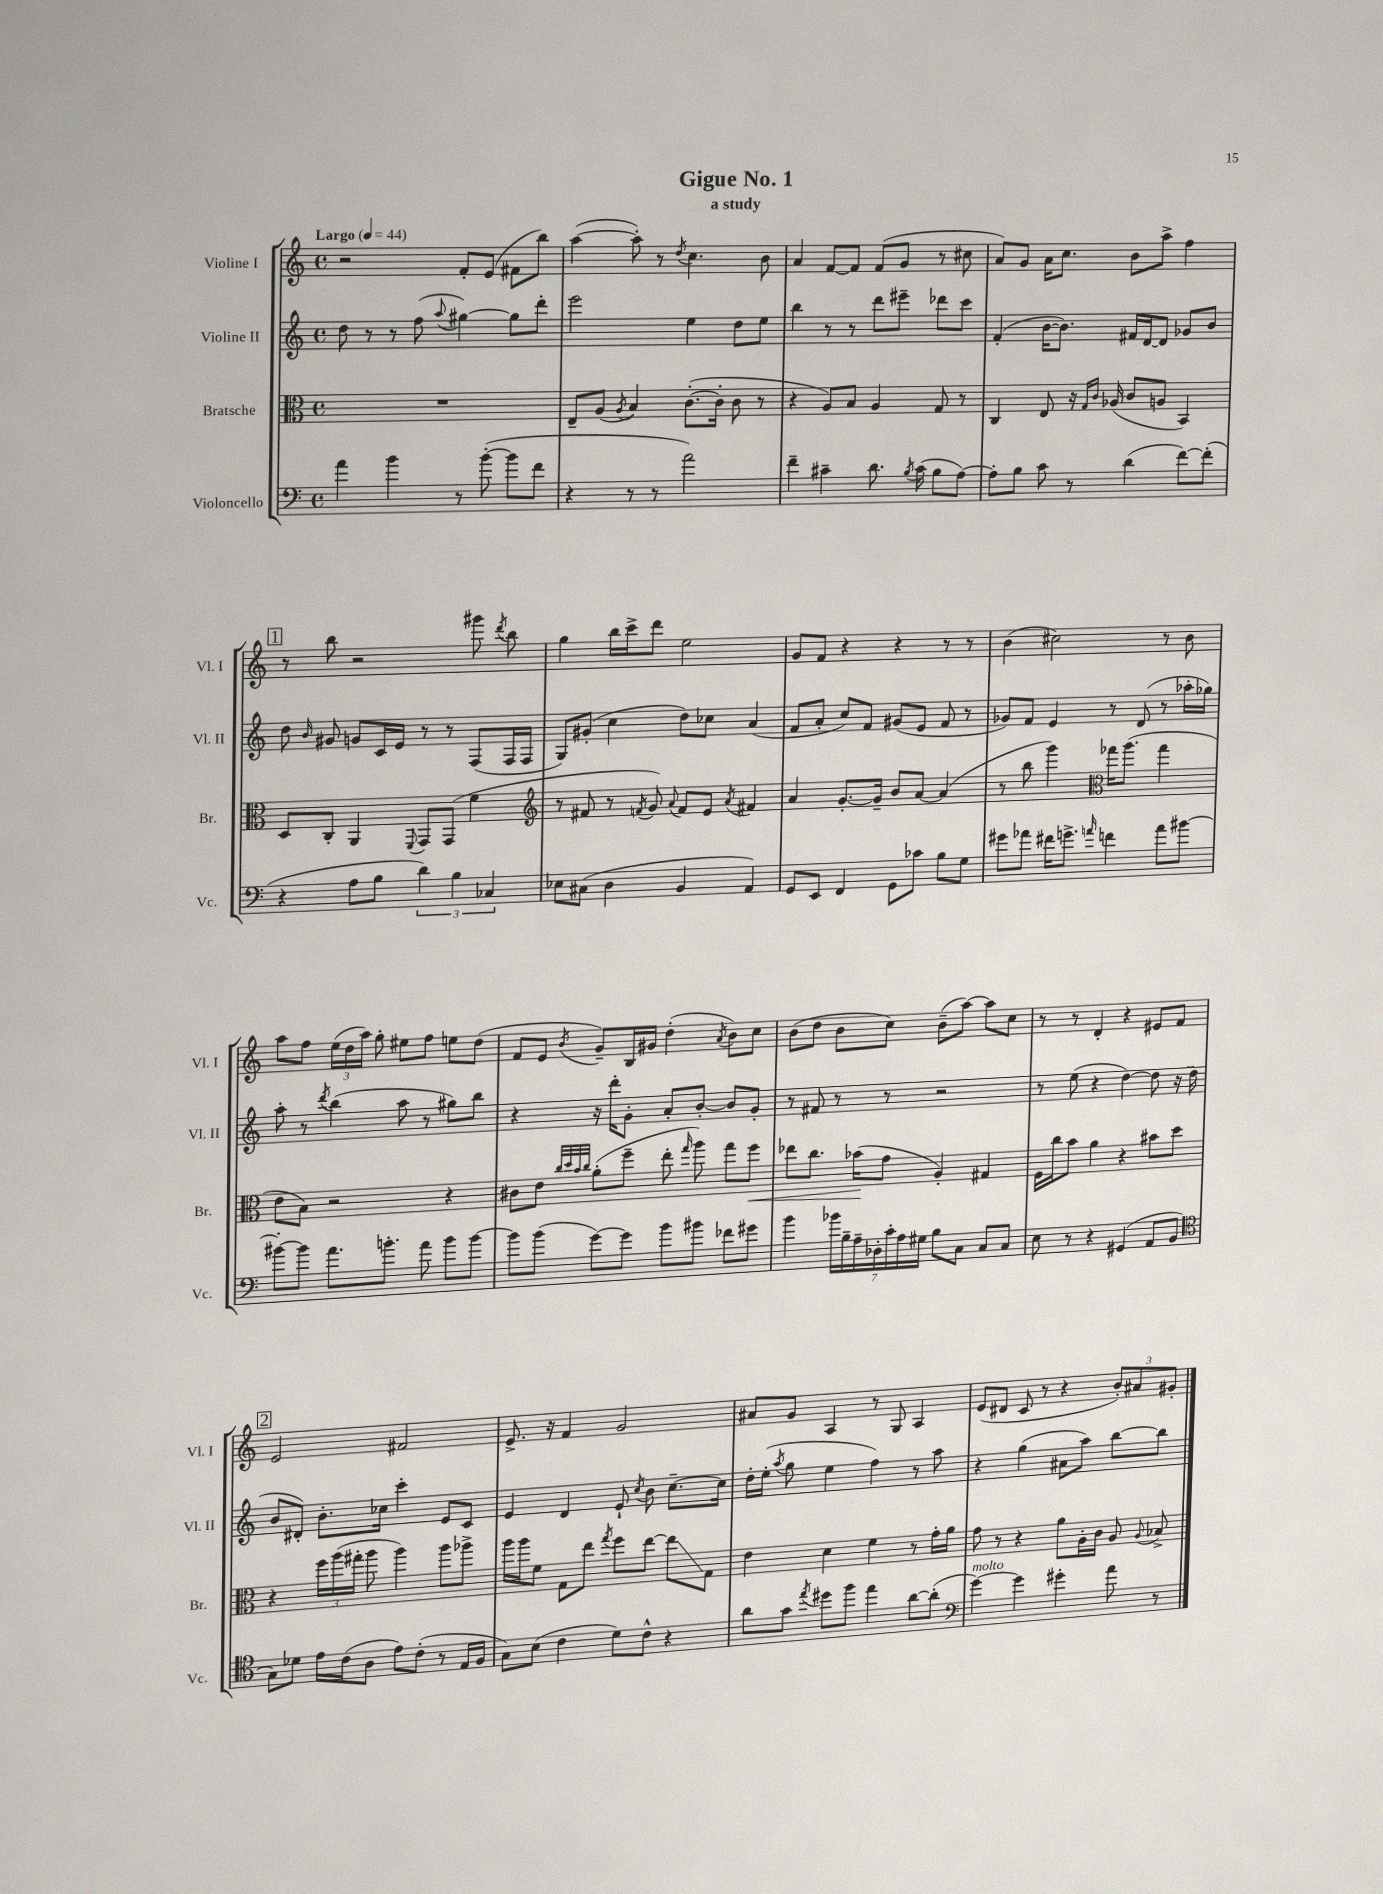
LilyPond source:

\header { title = "Gigue No. 1" subtitle = "a study" }
<<
\new StaffGroup <<
\new Staff = "s0" \with { instrumentName = "Violine I" shortInstrumentName = "Vl. I" } {
    \clef treble \key c \major \defaultTimeSignature \time 4/4 \tempo "Largo" 4 = 44
    \autoBeamOff r2 f'8[-. e'8]( fis'8[ b''8]) |
    a''4~( a''8-.) r8 \acciaccatura { d''8 } c''4. b'8 |
    a'4 f'8[~ f'8] f'8[( g'8] r8 cis''8 |
    a'8[) g'8] a'16[ c''8.] b'8[ a''8]-> f''4 |
    \mark \markup { \box "1" } r8 b''8 r2 gis'''8 \acciaccatura { d'''8 } b''8 |
    g''4 b''16[ c'''16-> d'''8] e''2 |
    g'8[ f'8] r4 r4 r8 r8 |
    b'4( cis''2) r8 b'8 |
    a''8[ f''8] \tuplet 3/2 { e''16[( d''16 a''16]) } g''8-. eis''8[ f''8] e''8[ d''8]( |
    f'8[ e'8] \acciaccatura { b'8 } g'8[--) b16 gis'16] d''4-.( \acciaccatura { a'8 } b'8[) c''8] |
    b'8[( d''8] b'8[ c''8]) b'8[--( a''8]~) a''8[ c''8] |
    r8 r8 d'4-. r4 eis'8[ f'8] |
    \mark \markup { \box "2" } e'2 fis'2 |
    e'8.-> r16 f'4 g'2 |
    ais'8[ g'8] a4 r8 g8 a4 |
    e'8[( dis'8] c'8 r8 r4 \tuplet 3/2 { b'8[-.) ais'8 gis'8]-. } \bar "|." |
}
\new Staff = "s1" \with { instrumentName = "Violine II" shortInstrumentName = "Vl. II" } {
    \clef treble \key c \major \defaultTimeSignature \time 4/4
    \autoBeamOff d''8 r8 r8 f''8( \appoggiatura { a''8 } gis''4~) gis''8[ d'''8]-. |
    e'''2 e''4 d''8[ e''8] |
    b''4 r8 r8 d'''8[ eis'''8]-- des'''8[ c'''8] |
    f'4-.( b'16[~ b'8.]) fis'16[ d'16~ d'8] ges'8[ b'8] |
    \mark \markup { \box "1" } d''8 \grace { b'16 } gis'8 g'8[ c'16 e'16] r8 r8 f8[( f16 f16] |
    g8[) gis'8]-.( c''4 d''8[) ces''8] a'4( |
    f'8[ a'8]-. c''8[) f'8] gis'8[( e'8] f'8 r8 |
    ges'8[) f'8] e'4 r8 d'8( r8 aes''16[-. ges''16]) |
    a''8-. r8 \acciaccatura { d'''8 } b''4( a''8 r8 gis''8[) b''8] |
    r4 r16 d'''16[-. g'8]-. a'8[-. b'8]~-. b'8[ g'8]-. |
    r8 fis'8 r8 r8 r2 |
    r8 e''8( r4 d''4~) d''8 r16 d''16( |
    \mark \markup { \box "2" } b'8[ dis'8]-.) b'8.[-. ces''16] c'''4-. e'8[ c'8] |
    e'4 d'4 e'8-! \acciaccatura { c''8 } b'8 c''8.[~-- c''16] |
    d''16[-. e''16]-.( \acciaccatura { a''8 } g''8 e''4 f''4) r8 a''8 |
    r4 g''4( ais'8[ a''8]) b''8[~ b''8] \bar "|." |
}
\new Staff = "s2" \with { instrumentName = "Bratsche" shortInstrumentName = "Br." } {
    \clef alto \key c \major \defaultTimeSignature \time 4/4
    \autoBeamOff R1 |
    e8[-- a8]( \acciaccatura { a8 } b4) c'8.[~-.( c'16]-. c'8 r8 |
    r4 a8[) b8] a4 g8 r8 |
    c4 e8 r16 \grace { g16[ c'16] } aes16( c'8[ a8] b,4) |
    \mark \markup { \box "1" } d8[ c8]-. a,4 \appoggiatura { f,8 } g,8[ g,8]( f'4 |
    \clef treble r8 fis'8 r8 \acciaccatura { f'8 } g'8) \appoggiatura { a'8 } f'8[ e'8] \acciaccatura { a'8 } fis'4 |
    a'4 g'8.[~-. g'16]-- b'8[ a'8]~ a'4( |
    r8 b''8 g'''4) \clef alto ges''16[ a''8.]( ges''4 |
    e'8[ b8]) r2 r4 |
    cis'8[ e'8] \grace { c''32[ d''32 b'32 c''32] } a'8[-.( f''8]-- e''8-. \grace { g''16 } a''8) g''8[ f''8]\< |
    ees''8[ c''8.] bes'16[\!( g'8] a4-.) gis4 |
    f16[ c''16 b'8] a'4 r4 bis'8[ d''8] |
    \mark \markup { \box "2" } r4 \tuplet 3/2 { f''16[ a''16( gis''16]-. } a''8 a''4) a''8[ aes''8]-> |
    a''16[ a''16 f'8] g8[ e''8] \acciaccatura { g''8 } f''8[ e''8]~ e''8[\glissando g8] |
    e'4 d'4 f'4 r8 g'16[-. a'16] |
    g'8 r8 r4 a'8[ a16-. c'16] a8 \appoggiatura { a8 } bes8-> \bar "|." |
}
\new Staff = "s3" \with { instrumentName = "Violoncello" shortInstrumentName = "Vc." } {
    \clef bass \key c \major \defaultTimeSignature \time 4/4
    \autoBeamOff a'4 b'4 r8 b'8~-.( b'8[ f'8] |
    r4 r8 r8 a'2) |
    f'4-- cis'4-- d'8. \acciaccatura { b8 } cis'16( b8[ a8]~) |
    a8[-. b8] c'8 r8 d'4( f'8[~) f'8]-.( |
    \mark \markup { \box "1" } r4 a8[ b8] \tuplet 3/2 { d'4) b4 ces4 } |
    ees8[ cis8]( d4 b,4 a,4) |
    g,8[ e,8] f,4 g,8[ ces'8] b8[ g8] |
    gis'8[ aes'8] fis'16[ g'8.]-> \grace { a'16 } f'4 a'8[ bis'8]~ |
    bis'8[~-. bis'8] a'8.[ b'8.]-. a'8 b'8[ b'8]~ |
    b'8[ b'8]( g'8[~) g'8] b'8[ bis'8] fes'8[ gis'8] |
    b'4 \tuplet 7/4 { bes'16[ b16-- a16-- des16-. c'16-. a16 gis16] } b8[ c8] c8[ c8] |
    e8 r8 r4 gis,4( a,8[ b,8] |
    \mark \markup { \box "2" } \clef tenor g8[) des'8] e'16[ c'16( a8] e'8[) c'8]-.( r8 e16[ f16] |
    g8[) b8]( c'4 d'8[) c'8]-^ r4 |
    a'8[ g'8] \acciaccatura { e''8 } dis''8[ f''8] e''4 a'8[~ a'8]-.( |
    \clef bass g'4~^\markup { \italic "molto" }) g'4 gis'4-. a'8 r8 \bar "|." |
}
>>
>>
\layout { \context { \Score \remove "Bar_number_engraver" } }
